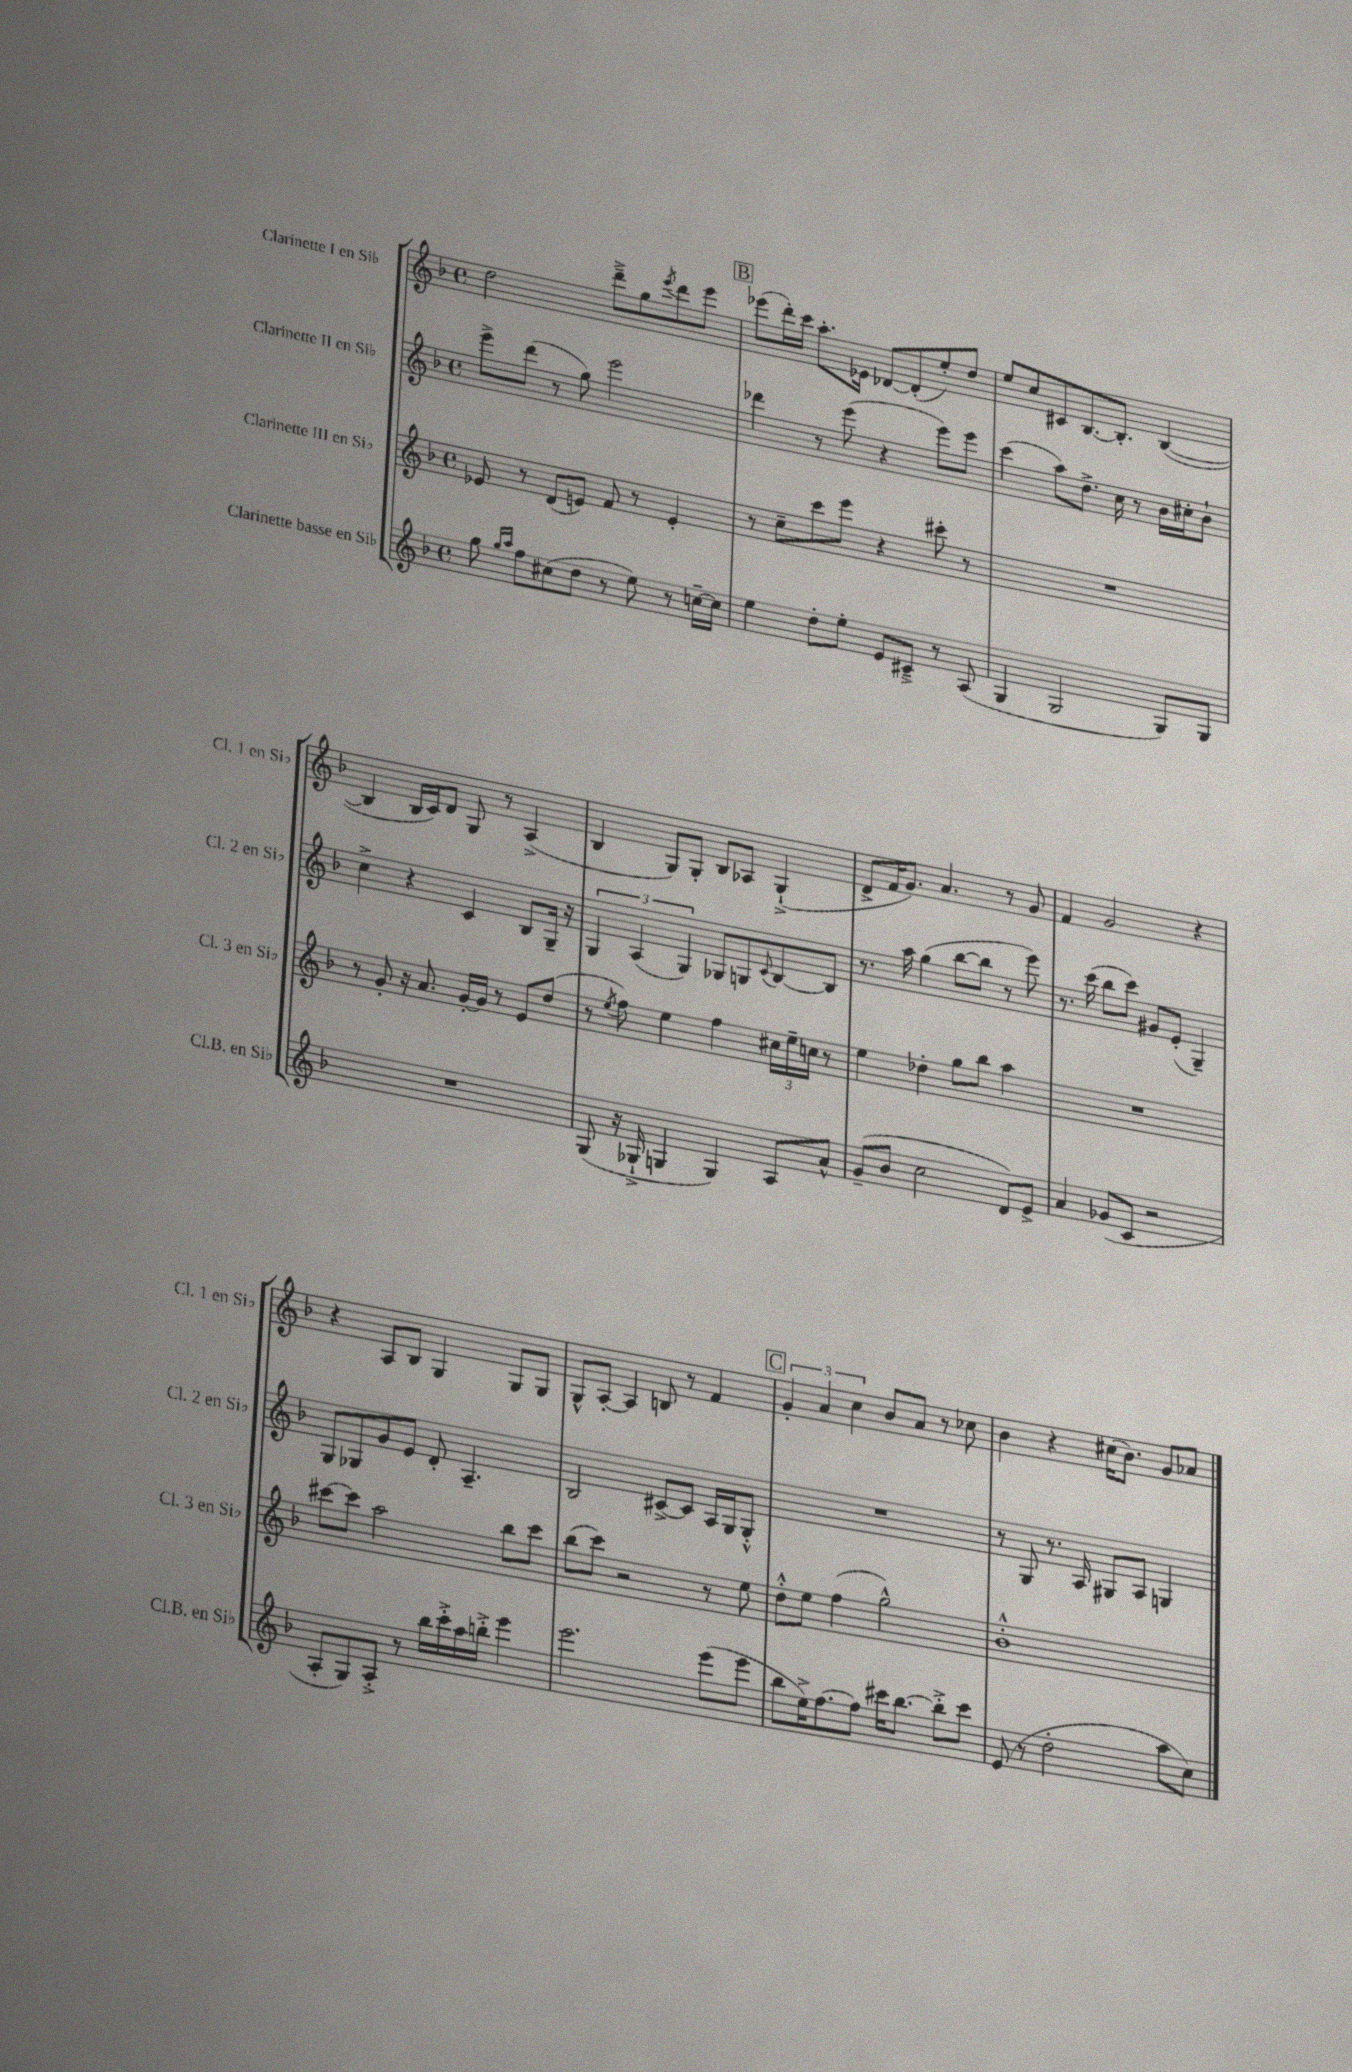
<<
\new StaffGroup <<
\new Staff = "s0" \with { instrumentName = "Clarinette I en Sib" shortInstrumentName = "Cl. 1 en Sib" } {
    \clef treble \key f \major \defaultTimeSignature \time 4/4
    d''2 d'''8---> g''8 \acciaccatura { e'''8 } d'''8 e'''8 |
    \mark \markup { \box "B" } ees'''8( d'''16-.) c'''16 a''8.-. ees'16 des'8~ des'8-.( e''8-.) d''8 |
    e''8 c''8 cis'8 bes8.~ bes8.-. bes4~( |
    bes4 bes16 c'16) d'8 g8 r8 a4->( |
    bes4 g8) g8-. bes8 aes8 g4-!->( |
    d'8-> f'16 g'8.) a'4. r8 g'8 |
    f'4 g'2 r4 |
    r4 a8 bes8 g4 g8 g8 |
    g8-^ a8~-. a4 b8 r8 f'4 |
    \mark \markup { \box "C" } \tuplet 3/2 { g'4-. a'4 c''4 } bes'8 a'8 r8 ces''8 |
    bes'4 r4 cis''16( bes'8.) g'8 aes'8 \bar "|." |
}
\new Staff = "s1" \with { instrumentName = "Clarinette II en Sib" shortInstrumentName = "Cl. 2 en Sib" } {
    \clef treble \key f \major \defaultTimeSignature \time 4/4
    e'''8-> d'''8( r8 g''8) e'''2 |
    \mark \markup { \box "B" } des'''4 r8 e'''8( r4 e'''8) e'''8 |
    c'''4( a''8) d''8.-> c''16 r8 bes'16 cis''16-. bes'8-! |
    c''4-> r4 c'4 bes8 g16-- r16 |
    \tuplet 3/2 { g4 a4( g4) } ges8 g8 \appoggiatura { c'8 } bes8~ bes8 |
    r8. a''16 g''4( bes''8~ bes''8 r8 e'''8) |
    r8. c'''16( bes''8 c'''8) gis'8 e'8-.( g4--) |
    g8 ges8 g'8 e'8 d'8-. a4.-- |
    bes2 cis'8~-> cis'8 a16 g16 g8-.-^ |
    \mark \markup { \box "C" } R1 |
    r8 g8 r8. a16 gis8 a8 g4 \bar "|." |
}
\new Staff = "s2" \with { instrumentName = "Clarinette III en Sib" shortInstrumentName = "Cl. 3 en Sib" } {
    \clef treble \key f \major \defaultTimeSignature \time 4/4
    ees'8 r8 d'8( e'8) f'8 r8 e'4-. |
    \mark \markup { \box "B" } r8 c''8-- c'''8 e'''8 r4 cis'''8-. r8 |
    R1 |
    r8 g'8-. r16 a'8. g'16~-. g'16 r8 e'8 d''8( |
    r8 \acciaccatura { e''8 } f''8) e''4 f''4 \tuplet 3/2 { cis''16 e''16-- c''16 } r8 |
    e''4 des''4-. g''8 bes''8 a''4 |
    R1 |
    cis'''8~ cis'''8 a''2 bes''8 cis'''8 |
    bes''8( c'''8) r2 r8 e''8 |
    \mark \markup { \box "C" } d''8-.-^ e''8 f''4( g''2-^) |
    bes'1-.-^ \bar "|." |
}
\new Staff = "s3" \with { instrumentName = "Clarinette basse en Sib" shortInstrumentName = "Cl.B. en Sib" } {
    \clef treble \key f \major \defaultTimeSignature \time 4/4
    g''8 \grace { g''16 a''16 } f''8 cis''8( d''8 r8 e''8) r8 c''16~-- c''16 |
    \mark \markup { \box "B" } e''4 d''8-. e''8-. e'8 cis'8---> r8 a8( |
    g4 g2 g8) g8 |
    R1 |
    g8( r16 ges16-!-> g4 g4) a8 a'8-^ |
    g'8--( bes'8 c''2 d'8) e'8-> |
    a'4 ges'8( c'8 r2 |
    a8-. g8) a8-.-> r8 bes''16 c'''16-.-> a''16 b''16-.-> e'''4 |
    e'''2. e'''8( e'''8 |
    \mark \markup { \box "C" } bes''8 e''16->) f''8.~ f''8 cis'''16 bes''8.~ bes''8-.-> cis'''8 |
    e'8( r8 d''2-. a''8 c''8) \bar "|." |
}
>>
>>
\layout { \context { \Score \remove "Bar_number_engraver" } }
